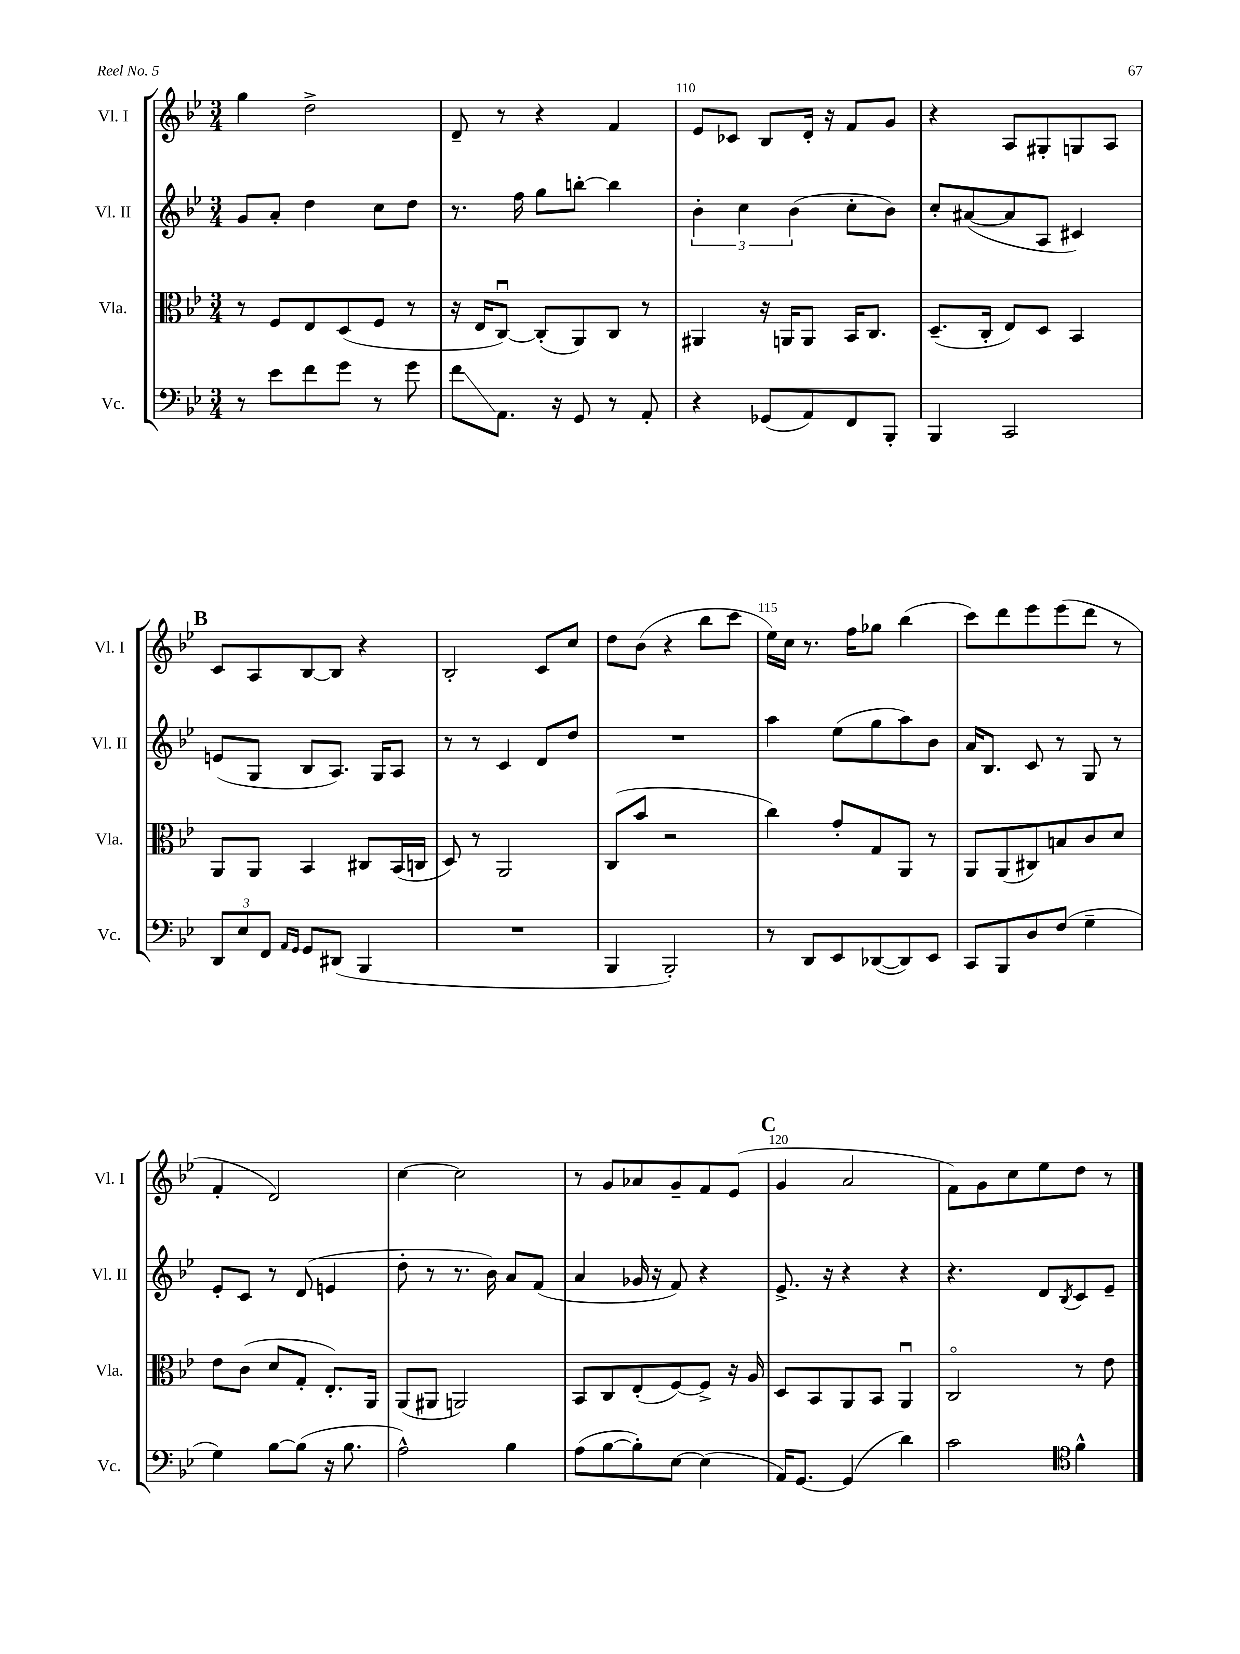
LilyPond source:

<<
\new StaffGroup <<
\new Staff = "s0" \with { instrumentName = "Vl. I" shortInstrumentName = "Vl. I" } {
    \clef treble \key bes \major \numericTimeSignature \time 3/4
    g''4 d''2-> |
    d'8-- r8 r4 f'4 |
    ees'8 ces'8 bes8 d'16-. r16 f'8 g'8 |
    r4 a8 gis8-. g8 a8 |
    \mark \markup { \bold "B" } c'8 a8 bes8~ bes8 r4 |
    bes2-. c'8 c''8 |
    d''8 bes'8( r4 bes''8 c'''8 |
    ees''16) c''16 r8. f''16 ges''8 bes''4( |
    c'''8) d'''8 ees'''8 ees'''8( d'''8 r8 |
    f'4-. d'2) |
    c''4~ c''2 |
    r8 g'8 aes'8 g'8-- f'8 ees'8( |
    \mark \markup { \bold "C" } g'4 a'2 |
    f'8) g'8 c''8 ees''8 d''8 r8 \bar "|." |
}
\new Staff = "s1" \with { instrumentName = "Vl. II" shortInstrumentName = "Vl. II" } {
    \clef treble \key bes \major \numericTimeSignature \time 3/4
    g'8 a'8-. d''4 c''8 d''8 |
    r8. f''16 g''8 b''8~-. b''4 |
    \tuplet 3/2 { bes'4-. c''4 bes'4( } c''8-. bes'8) |
    c''8-. ais'8~( ais'8 a8 cis'4) |
    \mark \markup { \bold "B" } e'8( g8 bes8 a8.) g16 a8 |
    r8 r8 c'4 d'8 d''8 |
    R2. |
    a''4 ees''8( g''8 a''8) bes'8 |
    a'16 bes8. c'8 r8 g8 r8 |
    ees'8-. c'8 r8 d'8( e'4 |
    d''8-. r8 r8. bes'16) a'8 f'8( |
    a'4 ges'16 r16 f'8) r4 |
    \mark \markup { \bold "C" } ees'8.-> r16 r4 r4 |
    r4. d'8 \acciaccatura { bes8 } c'8 ees'8-- \bar "|." |
}
\new Staff = "s2" \with { instrumentName = "Vla." shortInstrumentName = "Vla." } {
    \clef alto \key bes \major \numericTimeSignature \time 3/4
    r8 f8 ees8 d8( f8 r8 |
    r16 ees16 c8~\downbow) c8-.( a,8) c8 r8 |
    ais,4 r16 a,16 a,8 bes,16 c8. |
    d8.--( c16-. ees8) d8 bes,4 |
    \mark \markup { \bold "B" } a,8 a,8 bes,4 cis8 bes,16( c16 |
    d8) r8 a,2 |
    c8( bes'8 r2 |
    c''4) g'8-. g8 a,8 r8 |
    a,8 a,8( cis8) b8 c'8 d'8 |
    ees'8 c'8( d'8 g8-. ees8.-.) a,16 |
    a,8( ais,8 a,2) |
    bes,8 c8 ees8-.( f8~) f8-> r16 a16 |
    \mark \markup { \bold "C" } d8 bes,8 a,8 bes,8 a,4\downbow |
    c2\flageolet r8 ees'8 \bar "|." |
}
\new Staff = "s3" \with { instrumentName = "Vc." shortInstrumentName = "Vc." } {
    \clef bass \key bes \major \numericTimeSignature \time 3/4
    r8 ees'8 f'8 g'8 r8 g'8 |
    f'8\glissando a,8. r16 g,8 r8 a,8-. |
    r4 ges,8( a,8) f,8 bes,,8-. |
    bes,,4 c,2 |
    \mark \markup { \bold "B" } \tuplet 3/2 { d,8 ees8 f,8 } \grace { a,16 g,16 } g,8 dis,8( bes,,4 |
    R2. |
    bes,,4 bes,,2-.) |
    r8 d,8 ees,8 des,8~( des,8) ees,8 |
    c,8 bes,,8 d8 f8( g4-- |
    g4) bes8~ bes8( r16 bes8. |
    a2-^) bes4 |
    a8( bes8~ bes8-.) ees8~ ees4( |
    \mark \markup { \bold "C" } a,16) g,8.~ g,4( d'4) |
    c'2 \clef tenor f'4-^ \bar "|." |
}
>>
>>
\layout { \context { \Score currentBarNumber = #108 \override BarNumber.break-visibility = ##(#f #t #t) barNumberVisibility = #(every-nth-bar-number-visible 5) } }
